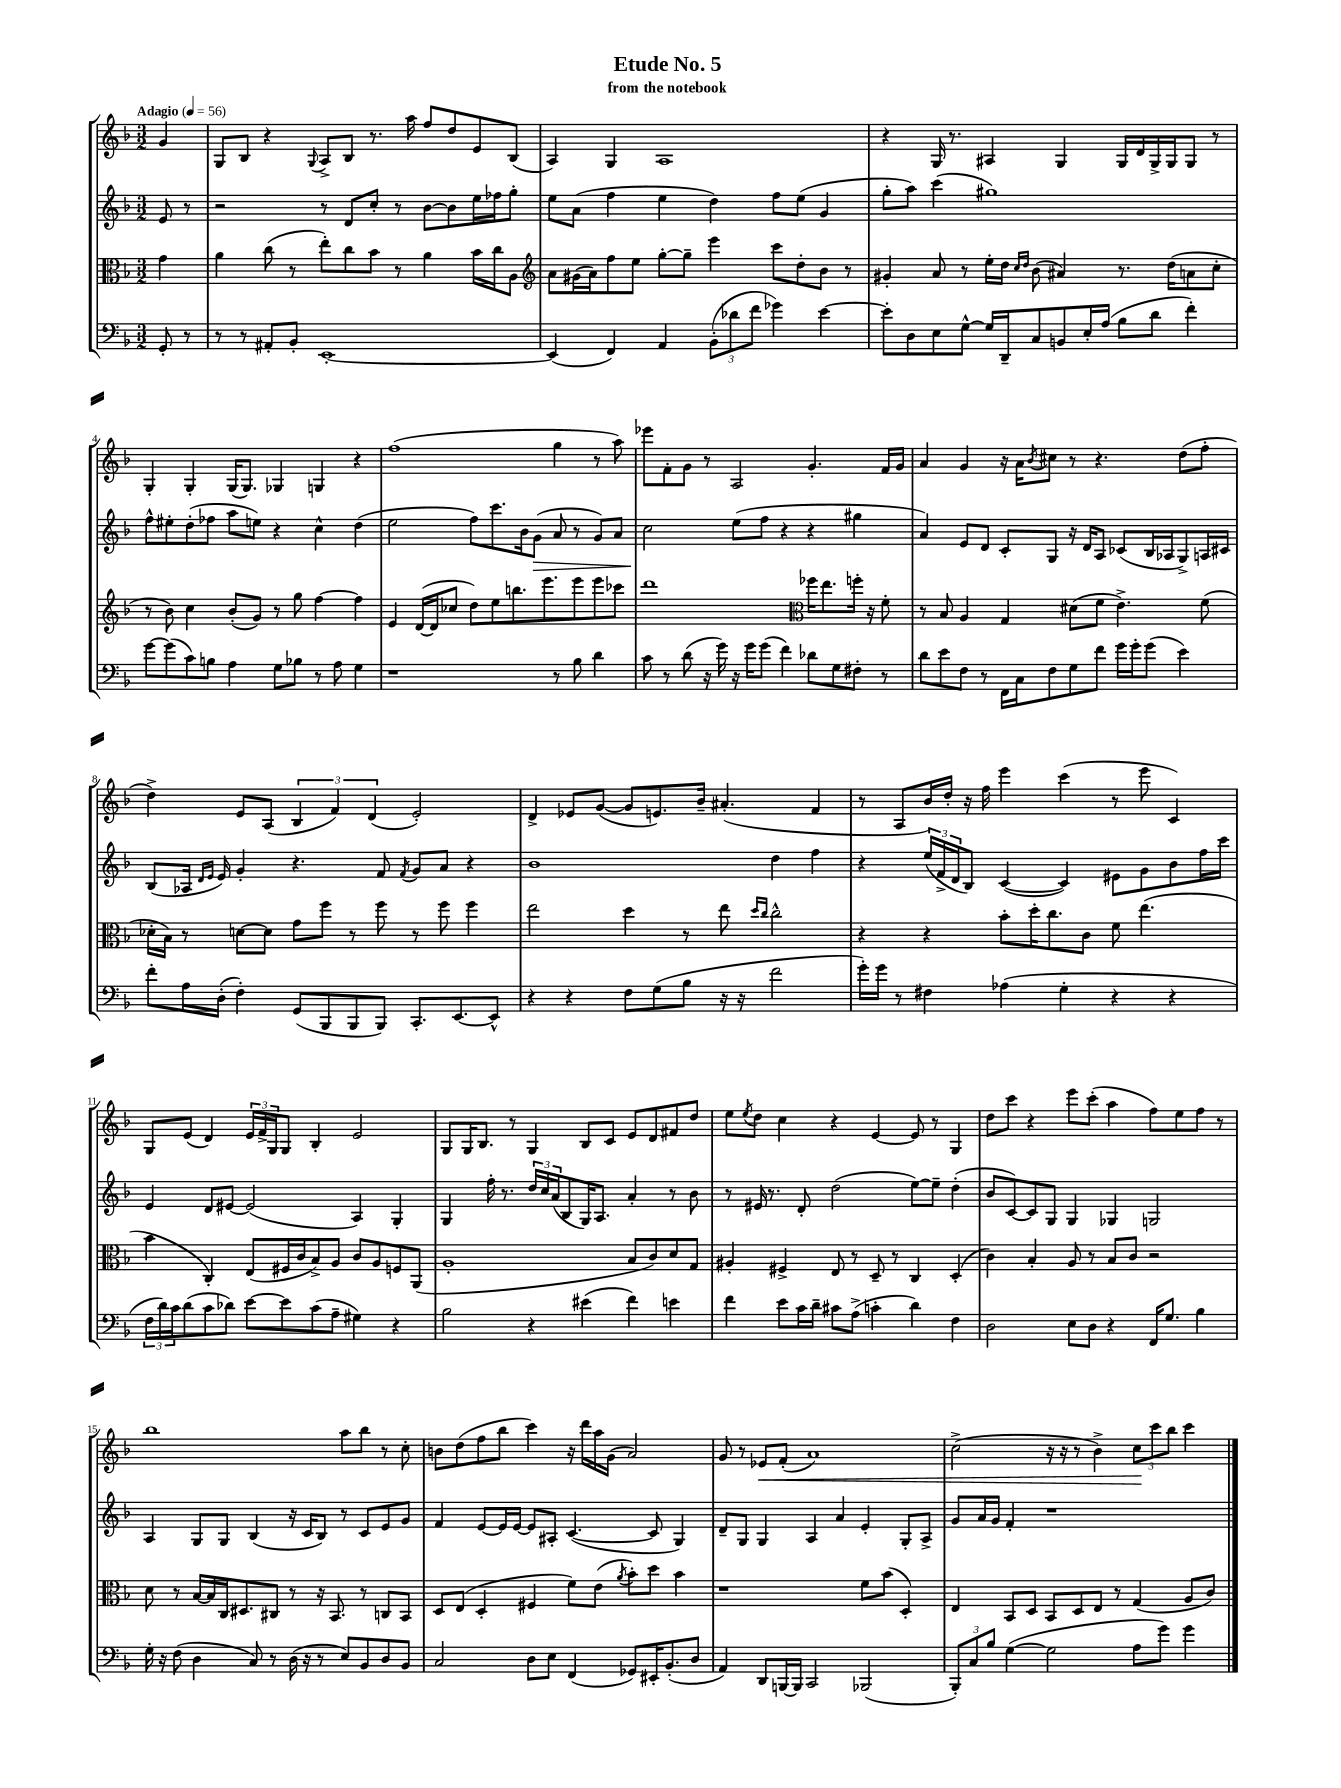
\header { title = "Etude No. 5" subtitle = "from the notebook" }
<<
\new StaffGroup <<
\new Staff = "s0" {
    \clef treble \key f \major \numericTimeSignature \time 3/2 \partial 4 \tempo "Adagio" 4 = 56
    g'4 |
    g8 bes8 r4 \appoggiatura { g8 } a8-> bes8 r8. a''16 f''8 d''8 e'8 bes8( |
    a4) g4 a1 |
    r4 g16 r8. ais4 g4 g16 d'16 g16-> g16 g8 r8 |
    g4-. g4-. g16( g8.) ges4 g4 r4 |
    f''1( g''4 r8 a''8) |
    ees'''8 f'8-. g'8 r8 a2 g'4.-. f'16 g'16 |
    a'4 g'4 r16 a'16 \acciaccatura { bes'8 } cis''8 r8 r4. d''8( f''8-. |
    d''4->) e'8 a8( \tuplet 3/2 { bes4 f'4) d'4( } e'2-.) |
    d'4-> ees'8 g'8~( g'8 e'8.) bes'16-- ais'4.-.( f'4 |
    r8 a8 bes'16) d''16-. r16 f''16 e'''4 c'''4( r8 e'''8 c'4) |
    g8 e'8( d'4) \tuplet 3/2 { e'16 f'16-> g16 } g8 bes4-. e'2 |
    g8 g16 bes8. r8 g4 bes8 c'8 e'8 d'8 fis'8 d''8 |
    e''8 \acciaccatura { e''8 } d''8 c''4 r4 e'4~ e'8 r8 g4 |
    d''8 c'''8 r4 e'''8 c'''8-.( a''4 f''8) e''8 f''8 r8 |
    bes''1 a''8 bes''8 r8 c''8-. |
    b'8 d''8( f''8 bes''8 c'''4) r16 d'''16 a''16 g'16( a'2) |
    g'8 r8 ees'8\< f'8-.( a'1) |
    c''2->( r16 r16 r8 bes'4->) \tuplet 3/2 { c''8\! c'''8 bes''8 } c'''4 \bar "|." |
}
\new Staff = "s1" {
    \clef treble \key f \major \numericTimeSignature \time 3/2 \partial 4
    e'8 r8 |
    r2 r8 d'8 c''8-. r8 bes'8~ bes'8 e''16 fes''16 g''8-. |
    e''8 a'8( f''4 e''4 d''4) f''8 e''8( g'4 |
    g''8-. a''8) c'''4( gis''1) |
    f''8-^ eis''8-. d''8-.( fes''8 a''8 e''8) r4 c''4-^ d''4( |
    e''2 f''8) c'''8. bes'16 g'8\>( a'8 r8 g'8) a'8 |
    c''2\! e''8( f''8 r4 r4 gis''4 |
    a'4) e'8 d'8 c'8-. g8 r16 d'16 a8 ces'8( bes16 aes16 g8->) a16 cis'16 |
    bes8( aes16 \grace { d'16 e'16 } e'16) g'4-. r4. f'8 \acciaccatura { f'8 } g'8 a'8 r4 |
    bes'1 d''4 f''4 |
    r4 \tuplet 3/2 { e''16( f'16-> d'16 } bes8) c'4~( c'4) eis'8 g'8 bes'8 f''16 c'''16 |
    e'4 d'8 eis'8~ eis'2( a4) g4-. |
    g4 f''16-. r8. \tuplet 3/2 { d''16 c''16 a'16( } bes8 g16) a8. a'4-. r8 bes'8 |
    r8 eis'16 r8. d'8-. d''2( e''8~) e''8-- d''4-.( |
    bes'8 c'8~) c'8 g8 g4 ges4 g2 |
    a4 g8 g8 bes4( r16 c'16 bes8) r8 c'8 e'8 g'8 |
    f'4 e'8~ e'16 e'16~ e'8 ais8-. c'4.~( c'8 g4) |
    d'8-- g8 g4 a4 a'4 e'4-. g8-. a8-> |
    g'8 a'16 g'16 f'4-. r1 \bar "|." |
}
\new Staff = "s2" {
    \clef alto \key f \major \numericTimeSignature \time 3/2 \partial 4
    g'4 |
    a'4 c''8( r8 e''8-.) c''8 bes'8 r8 a'4 bes'16 c''16 a8 |
    \clef treble a'8 gis'16( a'16) f''8 e''8 g''8~-. g''8-- e'''4 c'''8 d''8-. bes'8 r8 |
    gis'4-. a'8 r8 e''16-. d''16 \grace { c''16 d''16 } bes'8( ais'4) r8. d''16( a'8 c''8-. |
    r8 bes'8) c''4 bes'8-.( g'8) r8 g''8 f''4~ f''4 |
    e'4 d'16~( d'16 ces''8 d''8) e''8 b''8. e'''8. e'''8 e'''8 ces'''8 |
    d'''1 \clef alto fes''16 e''8. f''16-. r16 f'8-. |
    r8 bes8 a4 g4 dis'8( f'8 e'4.->) f'8( |
    des'16-. bes16) r8 d'8~ d'8 g'8 f''8 r8 f''8 r8 f''8 f''4 |
    e''2 d''4 r8 e''8 \grace { d''16 c''16 } c''2-^ |
    r4 r4 bes'8-. d''16-. c''8. c'8 f'8 e''4.( |
    bes'4 c4-.) e8( fis16 c'16 bes8->) a8 c'8 a8 f8 a,8( |
    a1-. bes8 c'8) d'8 g8 |
    ais4-. fis4-> e8 r8 d8-- r8 c4 d4-.( |
    c'4) bes4-. a8 r8 bes8 c'8 r2 |
    d'8 r8 bes16~ bes16 c16 dis8. cis8 r8 r16 bes,8. r8 c8 bes,8 |
    d8 e8( d4-. fis4 f'8) e'8( \acciaccatura { a'8 } bes'8-.) d''8 bes'4 |
    r1 f'8 bes'8( d4-.) |
    e4 bes,8 d8 bes,8 d8 e8 r8 g4( a8 c'8) \bar "|." |
}
\new Staff = "s3" {
    \clef bass \key f \major \numericTimeSignature \time 3/2 \partial 4
    g,8-. r8 |
    r8 r8 ais,8-. bes,8-. e,1~-. |
    e,4( f,4) a,4 \tuplet 3/2 { bes,8-.( des'8 f'8 } ges'4) e'4~ |
    e'8-. d8 e8 g8~-^ g16 d,16-- c8 b,8 e16-. a16( bes8 d'8 f'4-.) |
    g'8~ g'8( c'8) b8 a4 g8 bes8 r8 a8 g4 |
    r1 r8 bes8 d'4 |
    c'8 r8 d'8( r16 g'16) r16 g'16 g'8( f'4) des'8 g8 fis8-. r8 |
    d'8 e'8 f8 r8 f,16 c16 f8 g8 f'8 g'16 g'16-. g'8( e'4) |
    f'8-. a16 d16-.( f4-.) g,8( bes,,8 bes,,8 bes,,8) c,8.-. e,8.~ e,8-^ |
    r4 r4 f8 g8( bes8 r16 r16 f'2 |
    g'16-.) g'16 r8 fis4 aes4( g4-. r4 r4 |
    \tuplet 3/2 { f16 d'16) c'16 } d'8( c'8 des'8) e'8~ e'8 c'8( a8-- gis4) r4 |
    bes2 r4 eis'4( f'4) e'4 |
    f'4 e'8 c'16 d'16-- cis'8 a8->( c'4-. d'4) f4 |
    d2 e8 d8 r4 f,16 g8. bes4 |
    g16-. r16 f8( d4 c8) r8 d16( r16 r8 e8) bes,8 d8 bes,8 |
    c2 d8 e8 f,4( ges,8) eis,16-. bes,8.-.( d8 |
    a,4) d,8 b,,16~ b,,16 c,2 bes,,2( |
    \tuplet 3/2 { bes,,8-.) c8 bes8 } g4~( g2 a8 g'8) g'4 \bar "|." |
}
>>
>>
